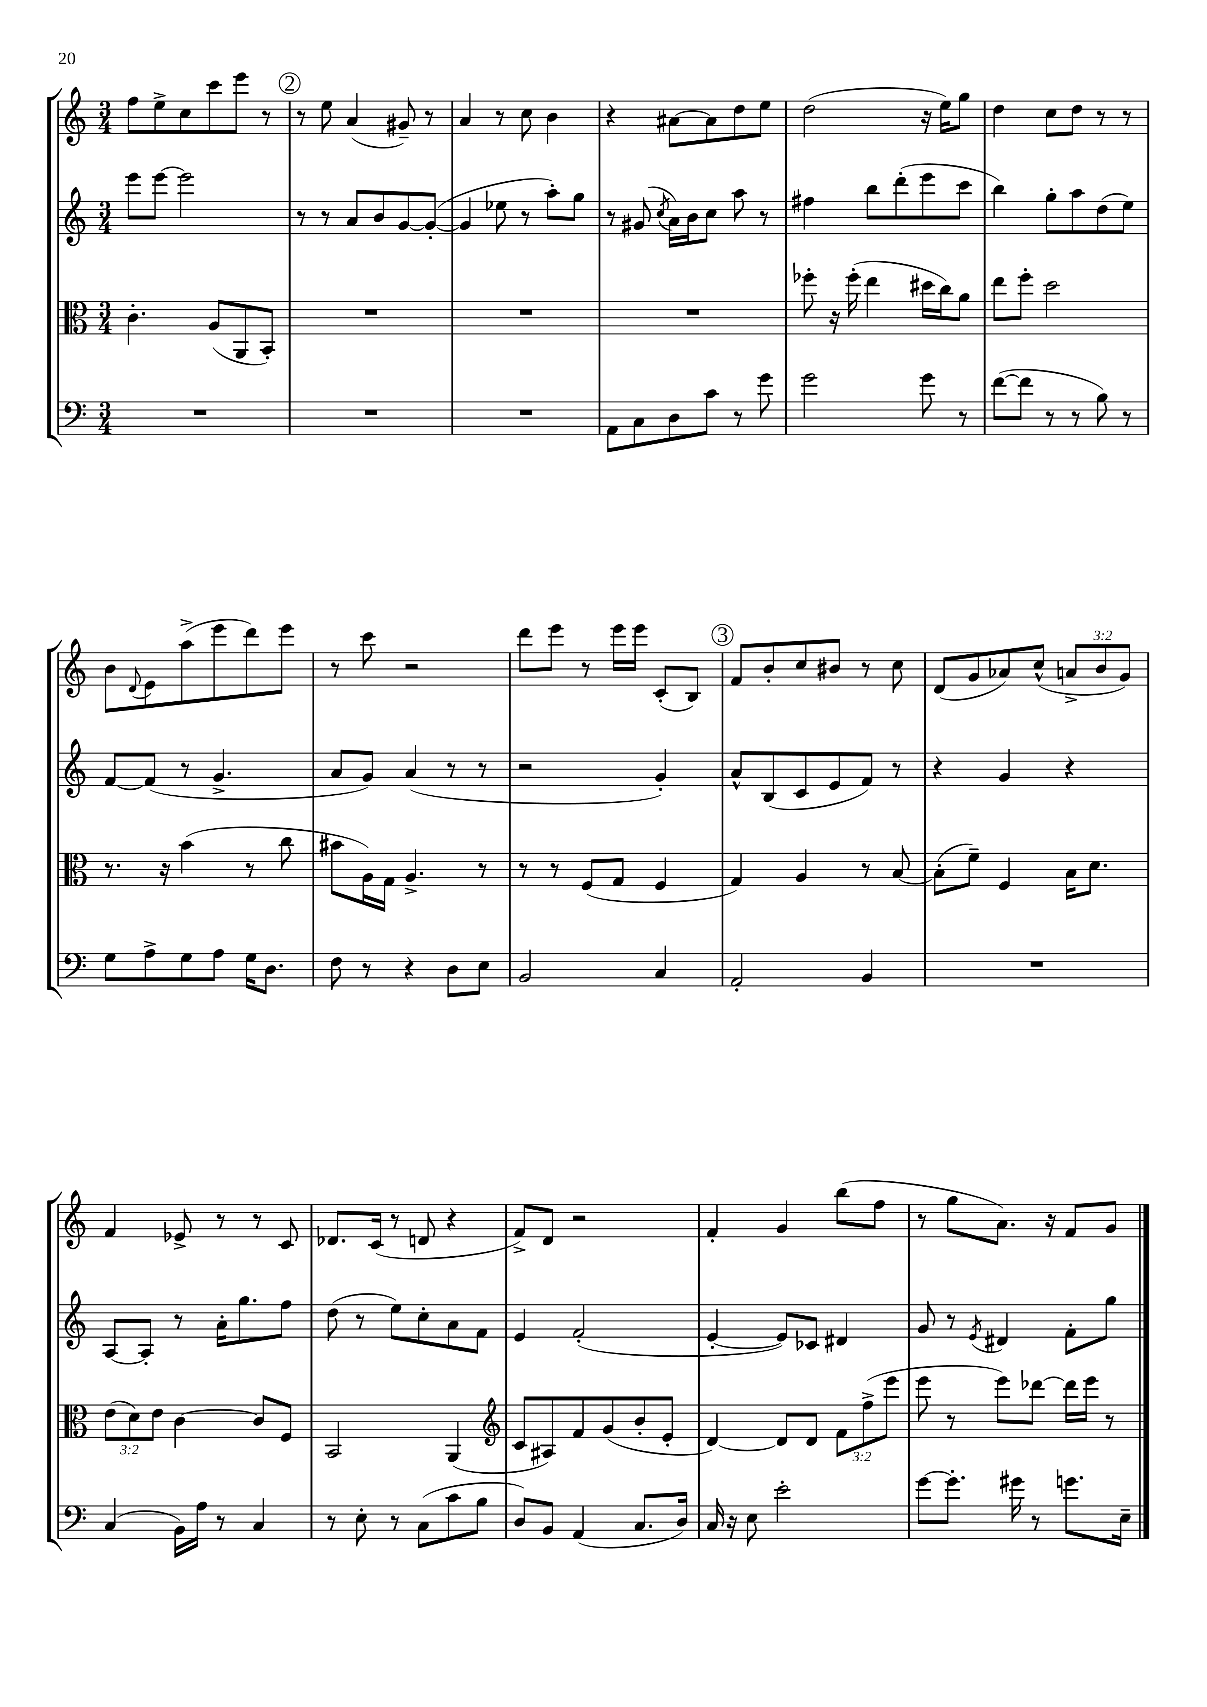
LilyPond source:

<<
\new StaffGroup <<
\new Staff = "s0" {
    \clef treble \key c \major \numericTimeSignature \time 3/4 \override Staff.TupletNumber.text = #tuplet-number::calc-fraction-text
    f''8 e''8-> c''8 c'''8 e'''8 r8 |
    \mark \markup { \circle "2" } r8 e''8 a'4( gis'8--) r8 |
    a'4 r8 c''8 b'4 |
    r4 ais'8~ ais'8 d''8 e''8 |
    d''2( r16 e''16) g''8 |
    d''4 c''8 d''8 r8 r8 |
    b'8 \appoggiatura { d'8 } e'8 a''8->( e'''8 d'''8) e'''8 |
    r8 c'''8 r2 |
    d'''8 e'''8 r8 e'''16 e'''16 c'8-.( b8) |
    \mark \markup { \circle "3" } f'8 b'8-. c''8 bis'8 r8 c''8 |
    d'8( g'8 aes'8) c''8-^( \tuplet 3/2 { a'8-> b'8 g'8) } |
    f'4 ees'8-> r8 r8 c'8 |
    des'8. c'16( r8 d'8 r4 |
    f'8->) d'8 r2 |
    f'4-. g'4 b''8( f''8 |
    r8 g''8 a'8.) r16 f'8 g'8 \bar "|." |
}
\new Staff = "s1" {
    \clef treble \key c \major \numericTimeSignature \time 3/4
    e'''8 e'''8~ e'''2 |
    \mark \markup { \circle "2" } r8 r8 a'8 b'8 g'8~ g'8~-.( |
    g'4 ees''8 r8 a''8-.) g''8 |
    r8 gis'8( \acciaccatura { c''8 } a'16) b'16 c''8 a''8 r8 |
    fis''4 b''8 d'''8-.( e'''8 c'''8 |
    b''4) g''8-. a''8 d''8( e''8) |
    f'8~ f'8( r8 g'4.-> |
    a'8 g'8) a'4( r8 r8 |
    r2 g'4-.) |
    \mark \markup { \circle "3" } a'8-^ b8( c'8 e'8 f'8) r8 |
    r4 g'4 r4 |
    a8~ a8-. r8 a'16-. g''8. f''8 |
    d''8( r8 e''8) c''8-. a'8 f'8 |
    e'4 f'2-.( |
    e'4~-. e'8) ces'8 dis'4 |
    g'8 r8 \acciaccatura { e'8 } dis'4 f'8-. g''8 \bar "|." |
}
\new Staff = "s2" {
    \clef alto \key c \major \numericTimeSignature \time 3/4 \override Staff.TupletNumber.text = #tuplet-number::calc-fraction-text
    c'4.-. a8( a,8 b,8-.) |
    \mark \markup { \circle "2" } R2. |
    R2. |
    R2. |
    fes''8-. r16 fes''16-.( e''4 dis''16 c''16) a'8 |
    e''8 f''8-. d''2 |
    r8. r16 b'4( r8 c''8 |
    bis'8 a16) g16 a4.-> r8 |
    r8 r8 f8( g8 f4 |
    \mark \markup { \circle "3" } g4) a4 r8 b8~ |
    b8-.( f'8--) f4 b16 d'8. |
    \tuplet 3/2 { e'8( d'8) e'8 } c'4~ c'8 f8 |
    b,2 a,4( |
    \clef treble c'8 ais8) f'8 g'8( b'8-. e'8-. |
    d'4~) d'8 d'8 \tuplet 3/2 { f'8 f''8->( e'''8 } |
    e'''8 r8 e'''8) des'''8~ des'''16 e'''16 r8 \bar "|." |
}
\new Staff = "s3" {
    \clef bass \key c \major \numericTimeSignature \time 3/4
    R2. |
    \mark \markup { \circle "2" } R2. |
    R2. |
    a,8 c8 d8 c'8 r8 g'8 |
    g'2 g'8 r8 |
    f'8~( f'8 r8 r8 b8) r8 |
    g8 a8-> g8 a8 g16 d8. |
    f8 r8 r4 d8 e8 |
    b,2 c4 |
    \mark \markup { \circle "3" } a,2-. b,4 |
    R2. |
    c4( b,16) a16 r8 c4 |
    r8 e8-. r8 c8( c'8 b8 |
    d8) b,8 a,4( c8. d16) |
    c16 r16 e8 e'2-. |
    g'8~ g'8.-. gis'16 r8 g'8. e16-- \bar "|." |
}
>>
>>
\layout { \context { \Score \remove "Bar_number_engraver" } }
